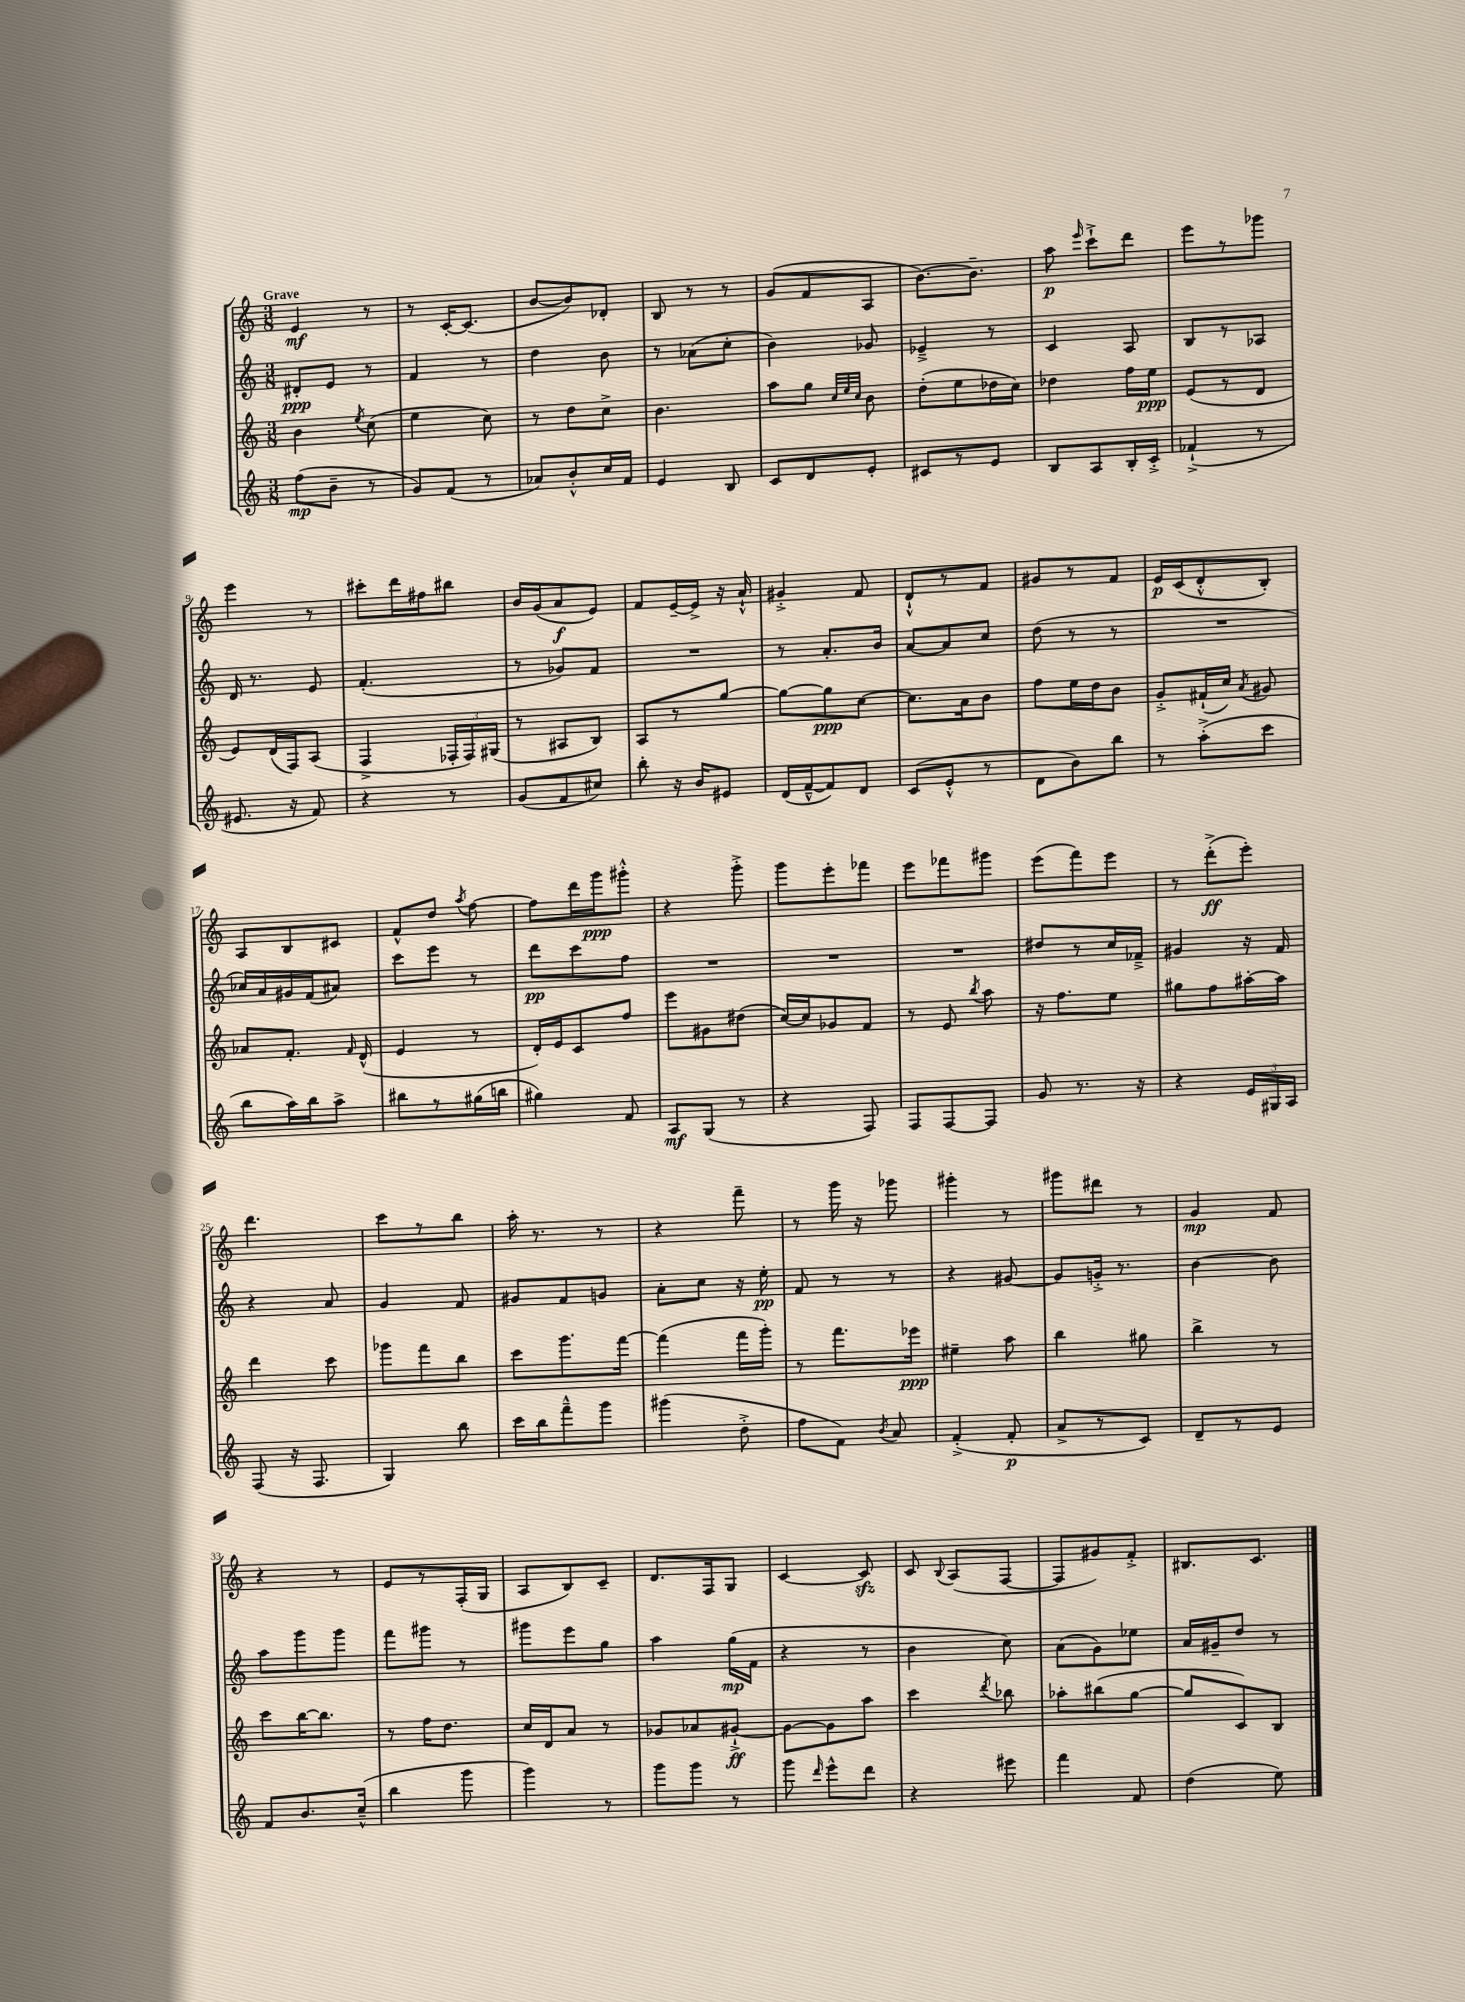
<<
\new StaffGroup <<
\new Staff = "s0" {
    \clef treble \key c \major \numericTimeSignature \time 3/8 \tempo "Grave"
    \autoBeamOff e'4\mf r8 |
    r8 c'16[~-. c'8.]( |
    b'8[~ b'8) des'8]-. |
    b8 r8 r8 |
    g'8[( f'8 a8] |
    b'8.[~) b'8.]-- |
    a''8\p \grace { e'''16 } c'''8[-!-> d'''8] |
    e'''8[ r8 ges'''8] |
    e'''4 r8 |
    cis'''8[-. d'''16 fis''16 bis''8] |
    b'16[ g'16( a'8\f e'8]) |
    f'8[ e'16~-- e'16]-> r16 a'16-!-^ |
    gis'4-.-> f'8 |
    d'8[-!-^ r8 f'8] |
    gis'8[ r8 f'8] |
    e'16[\p c'16( d'8-.-^ b8]-.) |
    a8[ b8 cis'8] |
    f'8[-^ d''8] \acciaccatura { a''8 } f''8~ |
    f''8[ d'''16 g'''16\ppp gis'''8]-.-^ |
    r4 g'''8-.-> |
    g'''8[ e'''8-. fes'''8] |
    e'''8[ fes'''8 gis'''8] |
    e'''8[( f'''8) e'''8] |
    r8 d'''8[-.->\ff( e'''8]-.) |
    d'''4. |
    c'''8[ r8 b''8] |
    a''16-. r8. r8 |
    r4 f'''8-- |
    r8 g'''16 r16 ges'''8 |
    gis'''4-. r8 |
    gis'''8[ dis'''8] r8 |
    g'4\mp f'8 |
    r4 r8 |
    e'8[ r8 f16-.( g16] |
    a8[ b8) c'8]-- |
    d'8.[ f16 g8] |
    c'4~ c'8\sfz |
    c'8 \appoggiatura { b8 } a8[( f8]~ |
    f8[ gis'8) f'8]-.-> |
    bis8.[ c'8.] \bar "|." |
}
\new Staff = "s1" {
    \clef treble \key c \major \numericTimeSignature \time 3/8
    \autoBeamOff dis'8[-.\ppp e'8] r8 |
    f'4 r8 |
    d''4 b'8 |
    r8 aes'8[( c''8]-. |
    b'4) ges'8 |
    ees'4---> r8 |
    c'4 a8 |
    b8[ r8 aes8] |
    d'16 r8. e'8 |
    f'4.-.( |
    r8 ges'8[) f'8] |
    R4. |
    r8 a'8.[-. b'16] |
    a'8[~ a'8 c''8] |
    d''8( r8 r8 |
    R4. |
    ces''16[) a'16 gis'16 f'16( ais'8]) |
    c'''8[ e'''8] r8 |
    d'''8[\pp c'''8 f''8] |
    R4. |
    R4. |
    R4. |
    dis''8[ r8 c''16 fes'16]---> |
    gis'4 r16 f'16 |
    r4 a'8 |
    g'4 f'8 |
    gis'8[ f'8 g'8] |
    a'8[-. c''8] r16 e''16-.\pp |
    f'8 r8 r8 |
    r4 gis'8~ |
    gis'8[ g'16]-.-> r8. |
    b'4~ b'8 |
    a''8[ g'''8 g'''8] |
    f'''8[ gis'''8] r8 |
    gis'''8[ e'''8 g''8] |
    a''4 g''16[\mp( f'16] |
    r4 r8 |
    b'4 c''8) |
    a'8[( g'8) ees''8] |
    a'16[ gis'16-- d''8] r8 \bar "|." |
}
\new Staff = "s2" {
    \clef treble \key c \major \numericTimeSignature \time 3/8
    \autoBeamOff b'4 \acciaccatura { e''8 } c''8( |
    e''4 c''8) |
    r8 d''8[ c''8]-> |
    b'4. |
    a''8[ g''8] \grace { c''32[ e''32 c''32] } b'8 |
    d''8[-.( e''8 des''16 c''16]) |
    des''4 f''16[ e''16]\ppp |
    e'8[( r8 d'8] |
    e'8[) d'16( f16) a8]( |
    f4-> \tuplet 3/2 { fes16[-. fes16) gis16]( } |
    r8 ais8[ b8]) |
    a8[ r8 g''8]~ |
    g''8[~ g''8\ppp c''8]~ |
    c''8.[ a'16 b'8] |
    f''8[ e''16 d''16 b'8] |
    g'8[-.-> fis'16-!( c''16]) \acciaccatura { a'8 } gis'8 |
    aes'8[ f'8.]-. \grace { f'16 } d'16-^( |
    e'4 r8 |
    d'16[-.) e'16 c'8 f''8] |
    e'''8[ gis'8 dis''8]( |
    c''16[~) c''16 ges'8 f'8] |
    r8 e'8 \acciaccatura { b''8 } a''8 |
    r16 f''8.[ e''8] |
    gis''8[ f''8 ais''16~-. ais''16] |
    d'''4 c'''8 |
    ges'''8[ f'''8 b''8] |
    c'''8[ g'''8. f'''16]~ |
    f'''4( f'''16[ g'''16]-.) |
    r8 f'''8.[ ees'''16]\ppp |
    eis''4-- a''8 |
    b''4 gis''8 |
    b''4-> r8 |
    c'''8[ b''16~ b''8.] |
    r8 f''16[ d''8.] |
    c''16[ d'16 a'8] r8 |
    ges'8[ aes'8 gis'8]~-!->\ff |
    gis'8[~ gis'8 a''8] |
    c'''4 \acciaccatura { d'''8 } bes''8 |
    aes''8[-. bis''8( g''8]~ |
    g''8[ c'8) b8] \bar "|." |
}
\new Staff = "s3" {
    \clef treble \key c \major \numericTimeSignature \time 3/8
    \autoBeamOff f''8[\mp( b'8]-- r8 |
    g'8[) f'8]( r8 |
    aes'8[) b'8-.-^ c''16 f'16] |
    e'4 b8 |
    c'8[ d'8 e'8]-. |
    cis'8[ r8 e'8] |
    b8[ a8 b16-. c'16]-.-> |
    fes'4-!->( r8 |
    eis'8. r16 f'8) |
    r4 r8 |
    g'8[( f'8 cis''8]) |
    b''8-. r16 b'16[ eis'8] |
    d'16[( f'16~---^ f'8) d'8] |
    c'8[( e'8]-.-^ r8 |
    d'8[ b'8) b''8] |
    r8 a''8[-.->( c'''8] |
    b''8[ a''16) b''16 a''8]-> |
    bis''8[ r8 gis''16( b''16] |
    gis''4) f'8 |
    a8[\mf g8]( r8 |
    r4 f8) |
    f8[ f8~ f8] |
    g'8 r8. r16 |
    r4 \tuplet 3/2 { e'16[ gis16 a16] } |
    f8( r16 f8. |
    g4) b''8 |
    c'''16[ b''16 f'''8---^ g'''8] |
    gis'''4( d''8-.-> |
    f''8[ f'8]) \acciaccatura { b'8 } a'8 |
    f'4-.->( f'8-.\p |
    a'8[-> r8 c'8]) |
    d'8[-- r8 e'8] |
    f'8[ b'8. c''16]---^( |
    b''4 g'''8 |
    g'''4) r8 |
    g'''8[ g'''8] r8 |
    g'''8 \grace { d'''16 } e'''8[-^ d'''8] |
    r4 eis'''8 |
    f'''4 f'8 |
    d''4( e''8) \bar "|." |
}
>>
>>
